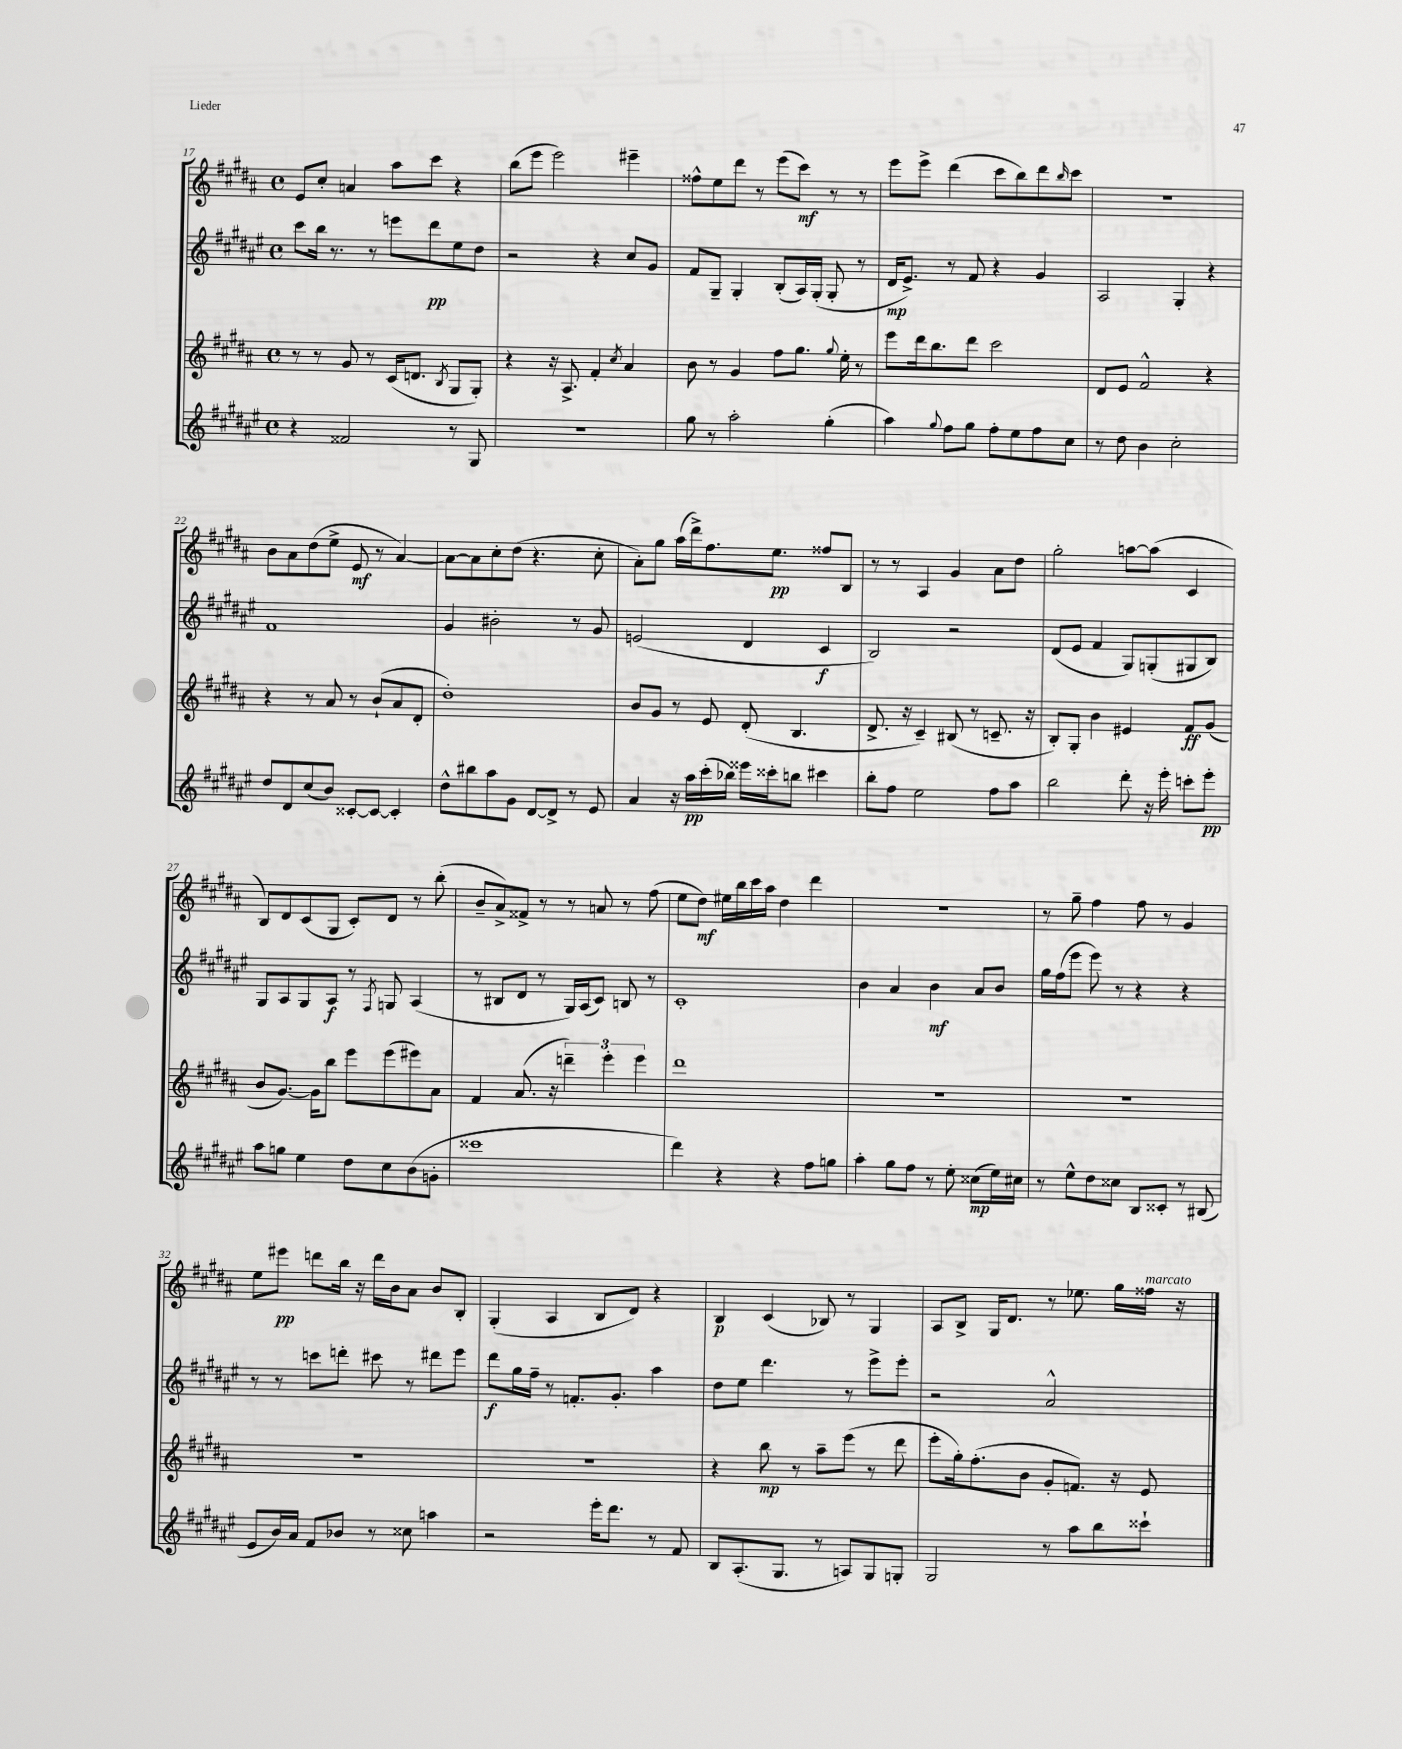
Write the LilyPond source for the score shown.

<<
\new StaffGroup <<
\new Staff = "s0" {
    \clef treble \key b \major \defaultTimeSignature \time 4/4
    e'8 cis''8-. a'4 ais''8 cis'''8 r4 |
    b''8( e'''8 e'''2) eis'''4-- |
    fisis''8-^ e''8 dis'''8 r8 e'''8( cis'''8\mf) r8 r8 |
    e'''8 e'''8-> dis'''4( cis'''8 b''8) dis'''8 \grace { b''16 } cis'''8 |
    R1 |
    b'8 ais'8 dis''8( e''8-> e'8\mf r8 ais'4~) |
    ais'8~ ais'8 cis''8-. dis''8( r4. cis''8-. |
    ais'8-.) gis''8 ais''16( dis'''16->) fis''8. e''8.\pp fisis''8 b8 |
    r8 r8 ais4 gis'4 ais'8 dis''8 |
    gis''2-. a''8~ a''8( cis'4 |
    b8) dis'8 cis'8( gis8 cis'8-.) dis'8 r8 b''8-.( |
    b'8-- ais'8->) fisis'8-> r8 r8 a'8 r8 fis''8( |
    e''8 dis''8\mf) eis''16 b''16 cis'''16 ais''16 dis''4 dis'''4 |
    R1 |
    r8 gis''8-- fis''4 fis''8 r8 gis'4 |
    e''8 eis'''8\pp d'''8 b''16 r16 d'''16 b'16 ais'8 b'8 b8-. |
    gis4-.( ais4 b8 dis'8) r4 |
    b4\p cis'4( bes8) r8 gis4 |
    ais8 b8-> gis16 dis'8. r8 ees''8. gis''16 fisis''16^\markup { \italic "marcato" } r16 \bar "|." |
}
\new Staff = "s1" {
    \clef treble \key fis \major \defaultTimeSignature \time 4/4
    cis'''8 b''16 r8. r8 e'''8 dis'''8\pp eis''8 dis''8 |
    r2 r4 cis''8 gis'8 |
    fis'8 gis8-- gis4-. b8-.( ais16) gis16-.( gis8-. r8 |
    dis'16\mp eis'8.->) r8 fis'8 r4 gis'4 |
    ais2 gis4-. r4 |
    fis'1 |
    gis'4 bis'2-. r8 gis'8 |
    e'2( dis'4 cis'4\f |
    b2) r2 |
    dis'8( eis'8 fis'4 gis8) g8-.( gis8 b8) |
    gis8 ais8 gis8 ais8\f r8 \acciaccatura { fis8 } g8 ais4( |
    r8 bis8 dis'8 r8 gis16) ais16( cis'8) b8 r8 |
    cis'1-. |
    b'4 ais'4 b'4\mf ais'8 b'8 |
    gis''16 fis''16( eis'''8 eis'''8) r8 r4 r4 |
    r8 r8 c'''8 d'''8-. cis'''8 r8 dis'''8 eis'''8 |
    dis'''8\f gis''16 fis''16-- r8 f'8.-. gis'8.-. ais''4 |
    dis''8 eis''8 dis'''4. r8 eis'''8-> eis'''8-. |
    r2 ais'2-^ \bar "|." |
}
\new Staff = "s2" {
    \clef treble \key b \major \defaultTimeSignature \time 4/4
    r8 r8 gis'8 r8 cis'16( d'8. \acciaccatura { b8 } gis8 gis8-.) |
    r4 r16 ais8.-> fis'4-. \acciaccatura { cis''8 } ais'4 |
    b'8 r8 gis'4 fis''8 gis''8. \appoggiatura { gis''8 } e''16-. r8 |
    e'''8 dis'''16 b''8. dis'''8 cis'''2 |
    dis'8 e'8 fis'2-^ r4 |
    r4 r8 ais'8 r8 b'8-!( ais'8 dis'8-. |
    dis''1-.) |
    b'8 gis'8 r8 e'8 dis'8-.( b4. |
    dis'8.-> r16 cis'4--) bis8( r8 c'8.-- r16 |
    b8-.) gis8-. b'4 eis'4 fis'8\ff gis'8( |
    b'8 gis'8.~) gis'16 b''8 e'''8 e'''8( eis'''8) ais'8 |
    fis'4 ais'8.( r16 \tuplet 3/2 { d'''4--) e'''4-. e'''4 } |
    dis'''1 |
    R1 |
    R1 |
    R1 |
    R1 |
    r4 b''8\mp r8 ais''8-- e'''8( r8 dis'''8 |
    e'''8-. gis''16-.) fis''8.-.( b'8 gis'8-. f'8.) r16 e'8 \bar "|." |
}
\new Staff = "s3" {
    \clef treble \key fis \major \defaultTimeSignature \time 4/4
    r4 fisis'2 r8 gis8 |
    R1 |
    gis''8 r8 ais''2-. gis''4-.( |
    ais''4) \appoggiatura { gis''8 } fis''8 gis''8 fis''8-. eis''8 fis''8 cis''8 |
    r8 dis''8 b'4 cis''2-. |
    dis''8 dis'8 cis''8( b'8) cisis'8~-. cisis'8~ cisis'4-. |
    dis''8-^ bis''8 ais''8 gis'8 dis'8~ dis'8-> r8 eis'8 |
    ais'4 r16 ais''16\pp cis'''16-.( bes''16) eisis'''16 cisis'''16-. b''8 cis'''4 |
    b''8-. fis''8 eis''2 fis''8 ais''8 |
    b''2 dis'''8-. r16 eis'''16-. c'''8-. eis'''8-.\pp |
    ais''8 g''8 eis''4 dis''8 cis''8 b'8( g'8-. |
    cisis'''1 |
    dis'''4) r4 r4 fis''8 g''8 |
    ais''4-. gis''8 fis''8 r8 eis''8-. cisis''8\mp( eis''16) cis''16 |
    r8 eis''8-^ dis''8 cisis''8 b8 cisis'8-. r8 bis8( |
    eis'8 b'16) ais'16 fis'8 bes'8 r8 cisis''8 a''4 |
    r2 eis'''16-. dis'''8. r8 fis'8 |
    b8 ais8.-.( gis8. r8 a8) gis8 g8-. |
    gis2 r8 ais''8 b''8 cisis'''8-! \bar "|." |
}
>>
>>
\layout { \context { \Score currentBarNumber = #17 } }
